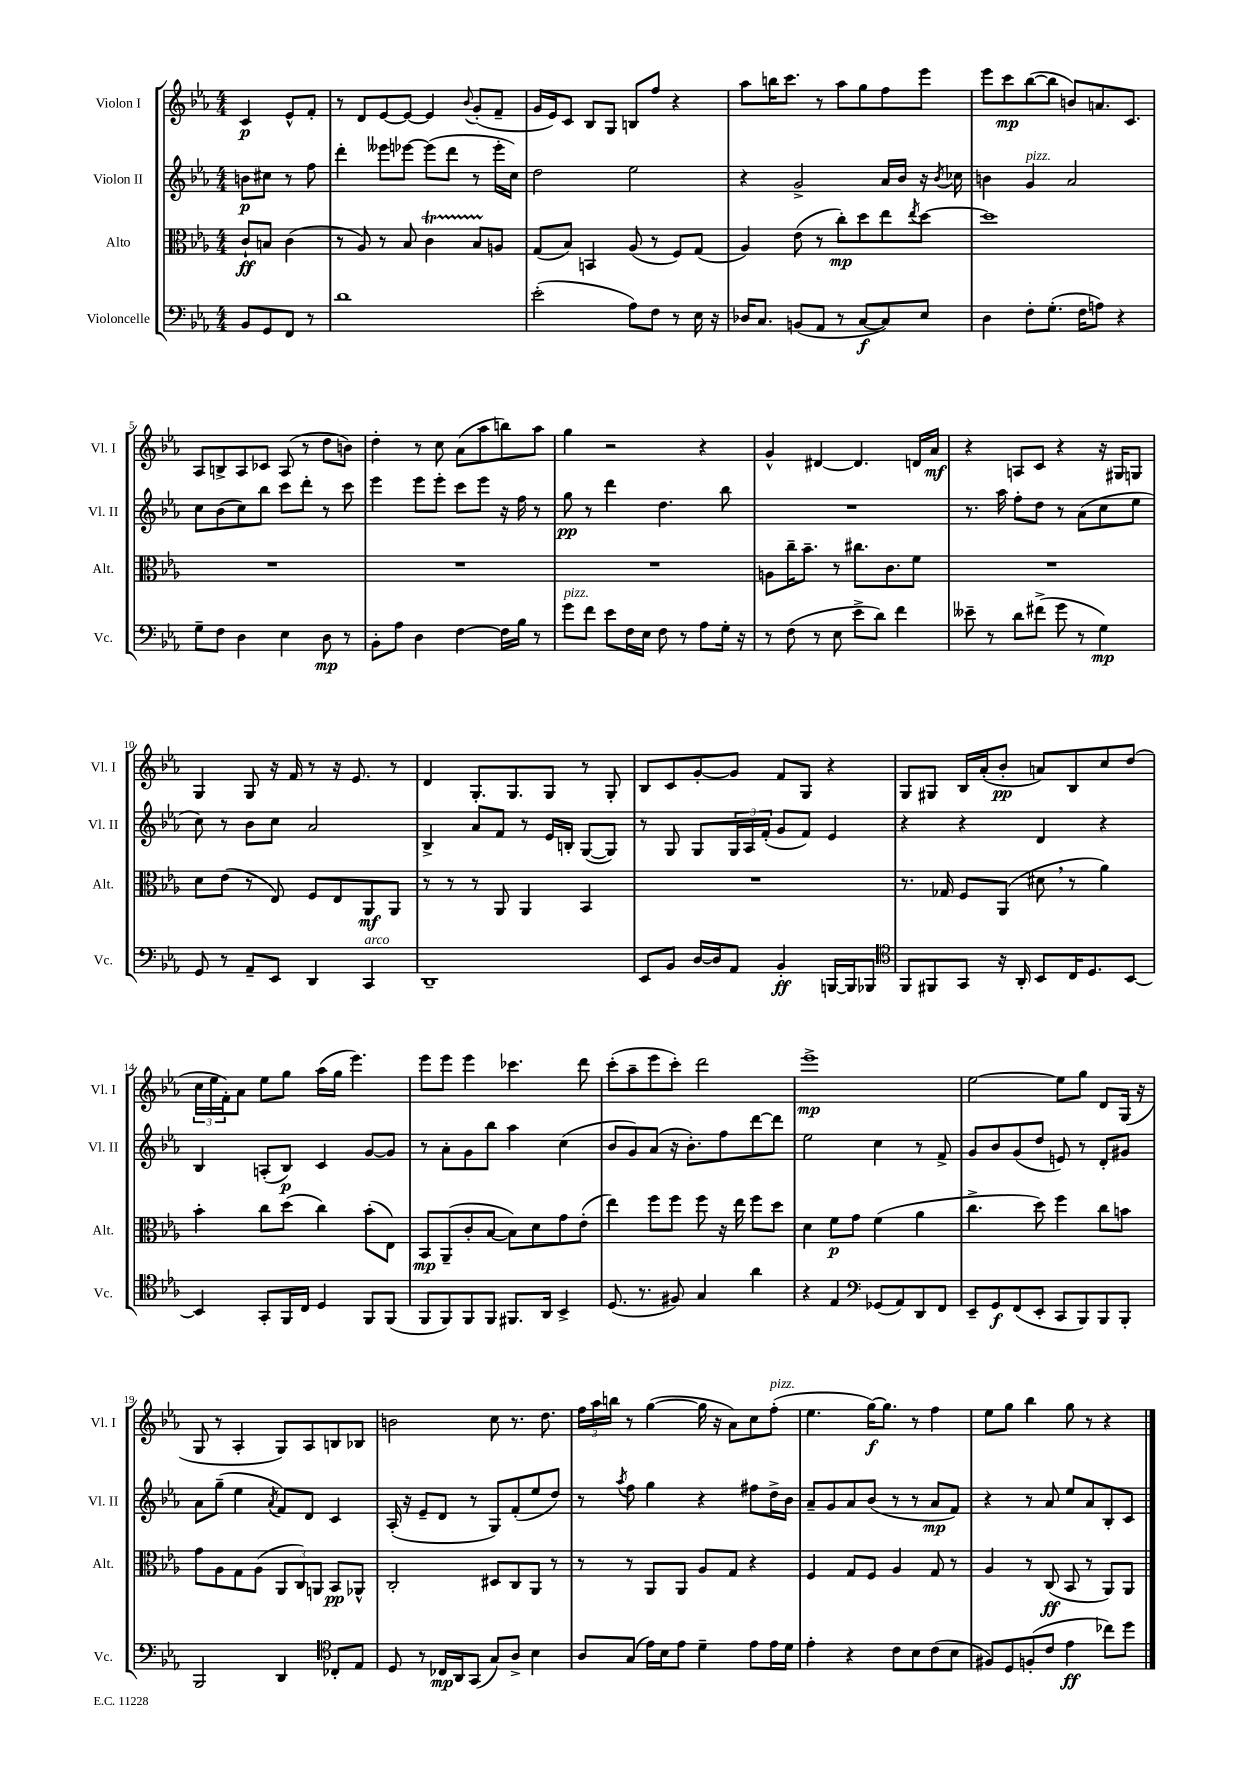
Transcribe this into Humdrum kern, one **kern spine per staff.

**kern	**kern	**kern	**kern
*staff4	*staff3	*staff2	*staff1
*clefF4	*clefC3	*clefG2	*clefG2
*k[b-e-a-]	*k[b-e-a-]	*k[b-e-a-]	*k[b-e-a-]
*M4/4	*M4/4	*M4/4	*M4/4
8BB-/L	8c`/L	8b\L	4c/
8GG/	8B/J	8cc#\J	.
8FF/J	(4c\	8r	8e-^^/L
8r	.	8ff\	8f'/J
=	=	=	=
1d	8r	4ddd'\	8r
.	8A-/)	.	8d/L
.	8r	8eee--\L	[8e-/
.	8B-/	[8eee-\J	8e-/_J
.	4c\	(8eee-\]L	4e-/]
.	.	8ddd\J	.
.	.	.	8qqb-/
.	8B-/L	8r	(8g'/L
.	8A/J	16eee-'\LL	8f~/J
.	.	16cc\JJ)	.
=	=	=	=
(2e-'\	(8G/L	2dd\	16g/LL
.	.	.	16e-/J)
.	8B-/J)	.	8c/J
.	4BB/	.	8B-/L
.	.	.	8G/J
8A-\L)	(8A-/	2ee-\	8B/L
8F\J	8r	.	8ff/J
8r	8F/L)	.	4r
16E-\	(8G/J	.	.
16r	.	.	.
=	=	=	=
16D-/LK	4A-/)	4r	8aa-\L
8.C/J	.	.	.
.	.	.	16bb\K
.	.	.	8.ccc\J
(8BB/L	(8e-\	2g^/	.
8AA-/J	8r	.	8r
8r	8cc'\L)	.	8aa-\L
[8C/L	8dd\	.	8gg\
8C/])	8ee-\	16a-/LL	8ff\
.	.	16b-/JJ	.
.	8qee-/	.	.
8E-/J	[8dd\J	16r	8eee-\J
.	.	8qb-/	.
.	.	16cc-\	.
=	=	=	=
4D\	1dd]	4b\	8eee-\L
.	.	.	8ccc\
8F'\L	.	4g/	([8bb-\
(8.G'\J	.	.	8bb-\]J
.	.	2a-/	8b/L)
16F\LK	.	.	.
8A\J)	.	.	8.a/
4r	.	.	.
.	.	.	8.c/J
=	=	=	=
8G~\L	1r	8cc\L	8A-/L
8F\J	.	(8b-\	8B^/
4D\	.	8cc\)	8A-/
.	.	8bb-\J	8c-/J
4E-\	.	8ccc\L	(8A-/
.	.	8ddd'\J	8r
8D\	.	8r	8dd\L
8r	.	8ccc\	8b\J)
=	=	=	=
8BB-'\L	1r	4eee-\	4dd'\
8A-\J	.	.	.
4D\	.	8eee-\L	8r
.	.	8eee-'\J	8cc\
[4F\	.	8ccc\L	(8a-\L
.	.	8eee-\J	8aa-\
16F\]LL	.	16r	8bb\)
16B-\JJ	.	16ff\	.
8r	.	8r	8aa-\J
=	=	=	=
8g\L	1r	8gg\	4gg\
8f\J	.	8r	.
8e-\L	.	4ddd\	2r
16F\L	.	.	.
16E-\JJ	.	.	.
8F\	.	4.dd\	.
8r	.	.	.
8A-\L	.	.	4r
16G'\Jk	.	8bb-\	.
16r	.	.	.
=	=	=	=
8r	8A\L	1r	4g^^/
(8F\	16cc~\K	.	.
.	8.b-~\J	.	.
8r	.	.	[4d#/
8E-\	8r	.	.
8e-^\L	8.cc#\L	.	4.d#/]
8d\J)	.	.	.
.	8.c\	.	.
4f\	.	.	.
.	8f\J	.	16d/LL
.	.	.	16a-/JJ
=	=	=	=
8e--~\	1r	8.r	4r
8r	.	.	.
.	.	16aa-\	.
8d\L	.	8ff'\L	8A/L
(8f#^\J	.	8dd\J	8c/J
8g\	.	8r	4r
8r	.	(8a-\L	.
4G\)	.	8cc\	16r
.	.	.	16G#/LK
.	.	8ee-\J	8G/J
=	=	=	=
8GG/	8d\L	8cc\)	4G/
8r	(8e-\J	8r	.
8AA-~/L	8r	8b-\L	8G/
8EE-/J	8E-/)	8cc\J	16r
.	.	.	16f/
4DD/	8F/L	2a-/	8r
.	8E-/	.	16r
.	.	.	8.e-/
4CC/	8AA-/	.	.
.	8AA-/J	.	8r
=	=	=	=
1DD~	8r	4B-^/	4d/
.	8r	.	.
.	8r	8a-/L	8.G'/L
.	8AA-/	8f/J	.
.	.	.	8.G/
.	4AA-/	8r	.
.	.	16e-/LL	8G/J
.	.	16B'/JJ	.
.	4BB-/	([8G/L	8r
.	.	8G/]J)	8G'/
=	=	=	=
8EE-/L	1r	8r	8B-/L
8BB-/J	.	8G/	8c/
[16D/LL	.	8G/L	[8g'/
16D/]J	.	.	.
8AA-/J	.	24G/L	8g/]J
.	.	24A-/	.
.	.	(24f'/JJ	.
4BB-'/	.	8g/L	8f/L
.	.	8f/J)	8G/J
[16BBB/LL	.	4e-/	4r
16BBB/]J	.	.	.
8BBB-/J	.	.	.
=	=	=	=
*clefC4	*	*	*
8FF/L	8.r	4r	8G/L
8FF#/	.	.	8G#/J
.	16G-/	.	.
8GG/J	8F/L	4r	16B-/LL
.	.	.	(16a-'/J
16r	(8AA-/J	.	8b-'/J
16AA-'/	.	.	.
8BB-/L	8d#\	4d/	8a/L)
16C/K	8r	.	8B-/
8.D/	.	.	.
.	4a-\)	4r	8cc/
[8BB-/J	.	.	(8dd/J
=	=	=	=
4BB-/]	4b-'\	4B-/	24cc\LL
.	.	.	24ee-\
.	.	.	24f'\J)
.	.	.	8a-\J
8GG'/L	8cc\L	(8A'/L	8ee-\L
16FF/L	(8dd\J	8B-/J)	8gg\J
16C/JJ	.	.	.
4D/	4cc\)	4c/	(16aa-\LL
.	.	.	16gg\JJ
.	.	.	4.eee-\)
8FF/L	(8b-'\L	[8g/L	.
(8FF/J	8E-\J)	8g/]J	.
=	=	=	=
8FF/L	8BB-/L	8r	8eee-\L
8FF/)	(8AA-~/	8a-'\L	8eee-\J
8FF/	8c'/	8g\	4eee-\
8FF/J	[8B-/J	8bb-\J	.
8.FF#/L	8B-\]L)	4aa-\	4.ccc-\
.	8d\	.	.
16AA-/Jk	.	.	.
4BB-^/	8g\	(4cc\	.
.	(8e-'\J	.	8ddd\
=	=	=	=
(8.D/	4ee-\)	8b-/L	(8ccc'\L
.	.	8g/)	8aa-~\
8.r	.	.	.
.	8ff\L	(8a-/J	8eee-\
8F#/)	8ff\J	16r	8ccc'\J)
.	.	8.b-'\L)	.
4G/	8ff\	.	2ddd\
.	16r	8ff\	.
.	16ee-\	.	.
4a-\	8ff\L	[8ddd\	.
.	8dd\J	8ddd\]J	.
=	=	=	=
4r	4d\	2ee-\	1eee-^
4E-/	8f\L	.	.
.	8g\J	.	.
*clefF4	*	*	*
(8GG-/L	(4f\	4cc\	.
8AA-/)	.	.	.
8DD/	4a-\	8r	.
8FF/J	.	8f^/	.
=	=	=	=
8EE-~/L	4.cc^\	8g/L	[2ee-\
8GG/	.	8b-/	.
(8FF/	.	(8g/	.
8EE-'/J	8dd\)	8dd/J	.
8CC/L	4ff\	8e/)	8ee-\]L
8BBB-/)	.	8r	8gg\J
8BBB-/	8cc\L	8d'/L	8d/L
8BBB-'/J	8b\J	8g#/J	(16G/Jk
.	.	.	16r
=	=	=	=
2BBB-/	8g\L	8a-\L	8G/
.	8A-\	(8gg~\J	8r
.	8G\	4ee-\	4A-'/
.	(8A-\J	.	.
.	.	8qa-/	.
4DD/	12AA-/L	8f/L)	8G/L)
.	12C/)	.	.
.	.	8d/J	8A-/
.	12AA/J	.	.
*clefC4	*	*	*
8C-'/L	8BB-/L	4c/	8B/
8E-/J	8AA-^^/J	.	8B-/J
=	=	=	=
8D/	2C'/	(16A-'/	2b\
.	.	16r	.
8r	.	8e-~/L	.
16C-/LL	.	8d/J	.
16AA-/J	.	.	.
(8GG/J	.	8r	.
8G/L)	8D#/L	8G/L)	8cc\
8A-^/J	8C/	(8f'/	8.r
4B-\	8AA-/J	8ee-/	.
.	.	.	8.dd\
.	8r	8dd/J)	.
=	=	=	=
8A-/L	8r	8r	24ff\LL
.	.	.	24aa-\
.	.	.	24bb\JJ
.	.	8qaa-/	.
(8G/J	8r	8ff\	8r
16e-\LL)	8AA-/L	4gg\	([4gg\
16B-\J	.	.	.
8e-\J	8AA-/J	.	.
4d~\	8A-/L	4r	16gg\]
.	.	.	16r
.	8G/J	.	8a-\L)
8e-\L	4r	8ff#\L	8cc\
16e-\L	.	16dd^\L	(8ff'\J
16d\JJ	.	16b-\JJ	.
=	=	=	=
4e-'\	4F/	8a-~/L	4.ee-\
.	.	8g/	.
4r	8G/L	8a-/	.
.	8F/J	(8b-/J	[16gg\LK)
.	.	.	8.gg\]J
8c\L	4A-/	8r	.
8B-\	.	8r	8r
(8c\	8G/	8a-/L	4ff\
8B-\J	8r	8f/J)	.
=	=	=	=
8F#/L)	4A-/	4r	8ee-\L
8D/	.	.	8gg\J
(8F'/	8r	8r	4bb-\
8c/J	(8C/	8a-/	.
4e-\	8BB-/	8ee-/L	8gg\
.	8r	8a-/	8r
8cc-\L)	8AA-/L)	8B-'/	4r
8dd\J	8AA-/J	8c/J	.
==	==	==	==
*-	*-	*-	*-
